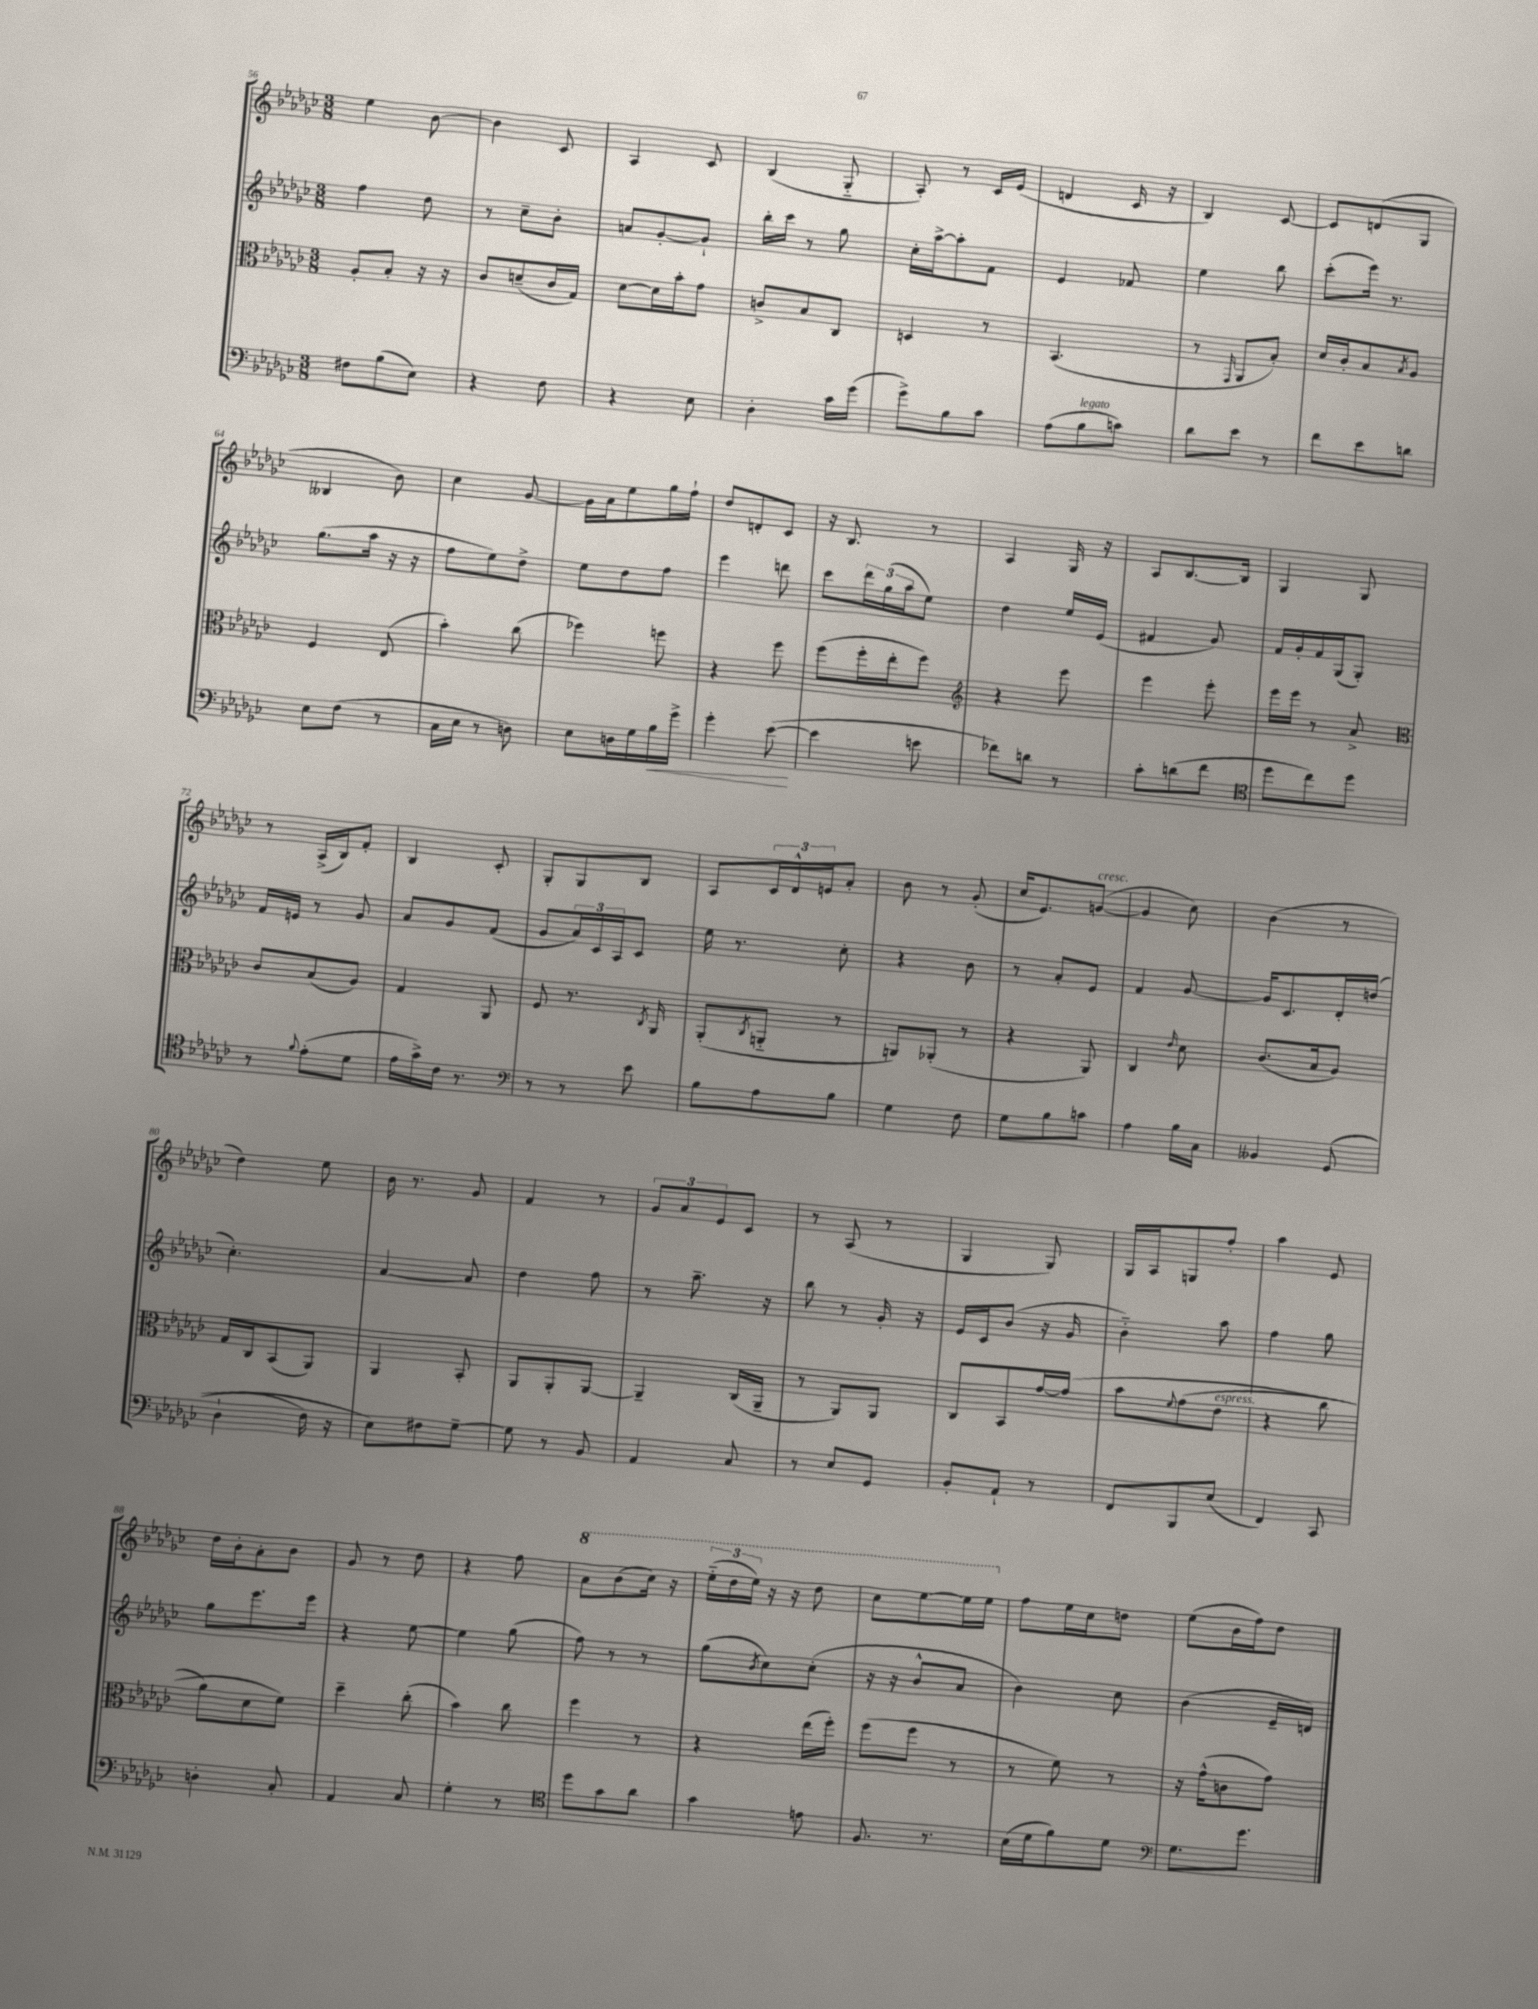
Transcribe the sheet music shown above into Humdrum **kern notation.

**kern	**kern	**kern	**kern
*staff4	*staff3	*staff2	*staff1
*clefF4	*clefC3	*clefG2	*clefG2
*k[b-e-a-d-g-c-]	*k[b-e-a-d-g-c-]	*k[b-e-a-d-g-c-]	*k[b-e-a-d-g-c-]
*M3/8	*M3/8	*M3/8	*M3/8
8F#\L	8A-'/L	4ff\	4ee-\
(8B-\	8B-'/J	.	.
8E-\J)	16r	8dd-\	[8b-\
.	16r	.	.
=	=	=	=
4r	8c-/L	8r	4b-\]
.	(8d~/	8cc-~\L	.
8F\	16c-/L	8b-'\J	8c-/
.	16G-/JJ)	.	.
=	=	=	=
4r	[8d-\L	8a/L	4A-/
.	16d-\]L	[8g-'/	.
.	16b-'\J	.	.
8E-\	8g-\J	8g-`/]J	8c-/
=	=	=	=
4D-'\	8c^/L	16bb-'\LL	(4B-/
.	.	16ccc-\JJ	.
.	8B-/	8r	.
16c-\LL	8C-/J	8gg-\	8G-'~/
(16g-\JJ	.	.	.
=	=	=	=
8g-^\L)	4D/	16cc-'\LL	8A-'/)
.	.	[16aa-^\J	.
8B-\	.	8aa-'\]	8r
8c-\J	8r	8f\J	16c-/LL
.	.	.	(16e-/JJ
=	=	=	=
(8A-\L	(4.BB-/	4e-/	4d/
8B-\	.	.	.
8c\J)	.	8f-/	16c-/
.	.	.	16r
=	=	=	=
8d-\L	8r	4ee-\	4B-/)
.	16qqGG-/	.	.
8e-\J	8AA-/L	.	.
8r	8B-'/J)	8bb-\	[8c-/
=	=	=	=
8f\L	16d-/LL	(8ccc-'\L	8c-/]L
.	16c-'/J	.	.
8e-\	8B-/	16eee-\Jk)	(8d/
.	.	8.r	.
.	8qB-/	.	.
8d\J	8A-/J	.	8G-/J
=	=	=	=
8E-\L	4F/	(8.gg-\L	4B--/
(8F\J	.	.	.
.	.	16aa-\Jk	.
8r	(8E-/	16r	8b-\)
.	.	16r	.
=	=	=	=
16C-\LL	4b-'\)	8ff\L	4cc-\
16E-\JJ	.	.	.
8r	.	8ee-\)	.
8D\)	(8cc-\	8dd-^\J	[8g-/
=	=	=	=
8E-\L	4ff-\)	8ee-\L	16g-\]LL
.	.	.	16a-\J
16D\L	.	8dd-\	8ee-\
16G-\	.	.	.
16B-\	8ff\	8ff\J	16gg-\L
16g-^\JJ	.	.	16ff`\JJ
=	=	=	=
4g-'\	4r	4eee-\	8dd-/L
.	.	.	8d'/
([8e-\	8ff\	8ddd\	8c-/J
=	=	=	=
4e-\]	(8ff\L	8ccc-\L	16r
.	.	.	8.B-/
.	16ff'\L	24ddd-\L	.
.	.	(24gg-\	.
.	16ee-'\J	.	.
.	.	24aa-\J	.
8e\	8ff\J)	8ee-\J)	8r
=	=	=	=
*	*clefG2	*	*
8f-\L)	4r	4dd-\	4A-/
8d\J	.	.	.
8r	8eee-\	16ee-/LL	16G-/
.	.	(16e-/JJ	16r
=	=	=	=
8c-'\L	4eee-\	4f#/	8A-/L
(8d\	.	.	[8.B-/
8f\J	8eee-'\	8g-/)	.
.	.	.	16B-/]Jk
=	=	=	=
*clefC4	*	*	*
8dd-\L	16eee-\LL	16f/LL	4G-/
.	16eee-\JJ	16g-'/	.
8cc-\)	8r	16f/	.
.	.	(16G-/J	.
8dd-\J	8a-^/	8G-'/J)	8G-/
=	=	=	=
*	*clefC3	*	*
8r	8c-/L	16f/LL	8r
.	.	16e/JJ	.
8qqf/	.	.	.
(8e-'\L	(8B-/	8r	(16A-^/LL
.	.	.	16B-/J)
8d-\J	8A-/J)	8g-/	8f'/J
=	=	=	=
16e-\LL	4G-/	8a-/L	4B-/
16g-^\)	.	.	.
16c-\JJ	.	8g-/	.
8.r	.	.	.
.	8AA-/	(8f/J	8c-'/
=	=	=	=
*clefF4	*	*	*
8r	8F/	8g-/L	8G-'/L
8r	8.r	24a-/L)	8G-/
.	.	24c-/	.
.	.	24A-/J	.
8e-\	.	8c-/J	8B-/J
.	8qC-/	.	.
.	16AA-/	.	.
=	=	=	=
8B-\L	(8AA-'/L	16ee-\	8A-/L
.	.	8.r	.
.	8qC-/	.	.
8A-\	8AA'~/J	.	24c-/L
.	.	.	24d-^^/
.	.	.	24e/J
8B-\J	8r	8cc-'\	8a-'/J
=	=	=	=
4G-\	8AA/L)	4r	8b-\
.	(8AA-'/J	.	8r
8F\	8r	8b-\	(8g-'/
=	=	=	=
8G-\L	4r	8r	16cc-/LK
.	.	.	8.e-/)
8B-\	.	8a-'/L	.
8c\J	8AA-/)	8e-/J	([8g/J
=	=	=	=
4A-\	4C-/	4f/	4g/]
.	16qqe-/	.	.
16B-\LL	8d-\	[8g-/	8cc-\)
16C-\JJ	.	.	.
=	=	=	=
4BB--/	(8.c-/L	16g-/]LK	(4b-\
.	.	8.c-/	.
.	16B-/k	.	.
&((8GG-/	8A-/J)	16d-'/L	8r
.	.	(16dd/JJ	.
=	=	=	=
4D-`\	16G-/LL	4.cc-'\)	4dd-\)
.	16C-/J	.	.
.	(8BB-/	.	.
16F\)	8AA-/J)	.	8ee-\
16r	.	.	.
=	=	=	=
8E-\L&)	4AA-/	[4a-/	16b-\
.	.	.	8.r
8F#\	.	.	.
[8G-~\J	8BB-'/	8a-/]	8g-/
=	=	=	=
8G-\]	8AA-/L	4dd-\	4f/
8r	8AA-'/	.	.
8BB-/	[8AA-/J	8ff\	8r
=	=	=	=
4AA-/	4AA-~/]	8r	12g-/L
.	.	.	12a-/
.	.	8.aa-~\	.
.	.	.	12e-/
8C-/	(16C-/LL	.	8c-/J
.	16AA-~/JJ	16r	.
=	=	=	=
8r	8r	8bb-\	8r
8E-/L	8AA-/L)	8r	(8A-/
8GG-/J	8AA-/J	16g-'/	8r
.	.	16r	.
=	=	=	=
8BB-'/L	8C-/L	16e-/LL	4G-/
.	.	16c-/J	.
8AA-`/J	8BB-/	(8b-/J	.
8r	[16g-/L	16r	8G-/)
.	&(16g-/]JJ	16g-/	.
=	=	=	=
8FF/L	8b-\L	4b-'~\)	16G-/LL
.	.	.	16A-/J
.	8qqf/	.	.
8BBB-/	(8g-\	.	8G/
(8E-/J	8e-\J	8aa-\	8ff'/J
=	=	=	=
4FF/)	4r	4ff\	4aa-\
8CC-/	8cc-\	8gg-\	8e-/
=	=	=	=
4D'\	8a-\L)	8gg-\L	16dd-\LL
.	.	.	16b-'\J
.	8d-\	8.eee-\	8a-'\
8C-'/	8f\J&)	.	8b-\J
.	.	16eee-\Jk	.
=	=	=	=
4AA-/	4dd-~\	4r	8g-/
.	.	.	8r
8C-/	(8cc-'\	[8ee-\	8dd-\
=	=	=	=
4G-'\	4b-\)	4ee-\]	4r
8r	8cc-\	(8gg-\	8ff\
=	=	=	=
*clefC4	*	*	*
8dd-\L	4ff\	8ff\)	8aa-\L
8g-\	.	8r	(8bb-\
8a-\J	8r	8r	16ccc-\Jk)
.	.	.	16r
=	=	=	=
4g-\	4r	(8gg-\L	(24eee-'~\LL
.	.	.	24ddd-\
.	.	.	24eee-\JJ)
.	.	8qb-/	.
.	.	8cc-\)	16r
.	.	.	16r
8e\	(16ee-\LL	(8cc-'\J	8ddd-\
.	16ff'\JJ)	.	.
=	=	=	=
8.F/	(8ff\L	16r	8ccc-\L
.	.	16r	.
.	8ff\J	8b-^^/L	[8eee-\
8.r	.	.	.
.	8r	8a-/J	16eee-\]L
.	.	.	16eee-\JJ
=	=	=	=
(16B-\LL	8r	4b-\)	8ff\L
16d-\J	.	.	.
8f\)	8f\)	.	16ee-\L
.	.	.	16cc-\J
8d-\J	8r	8cc-\	8dd\J
=	=	=	=
*clefF4	*	*	*
8.G-\L	16r	(4b-\	(8ee-\L
.	(16g-^^\LK	.	.
.	8c\	.	16b-\L
8.g-\J	.	.	16ff\J)
.	8g-\J)	16e-~/LL	8dd-\J
.	.	16d/JJ)	.
==	==	==	==
*-	*-	*-	*-
